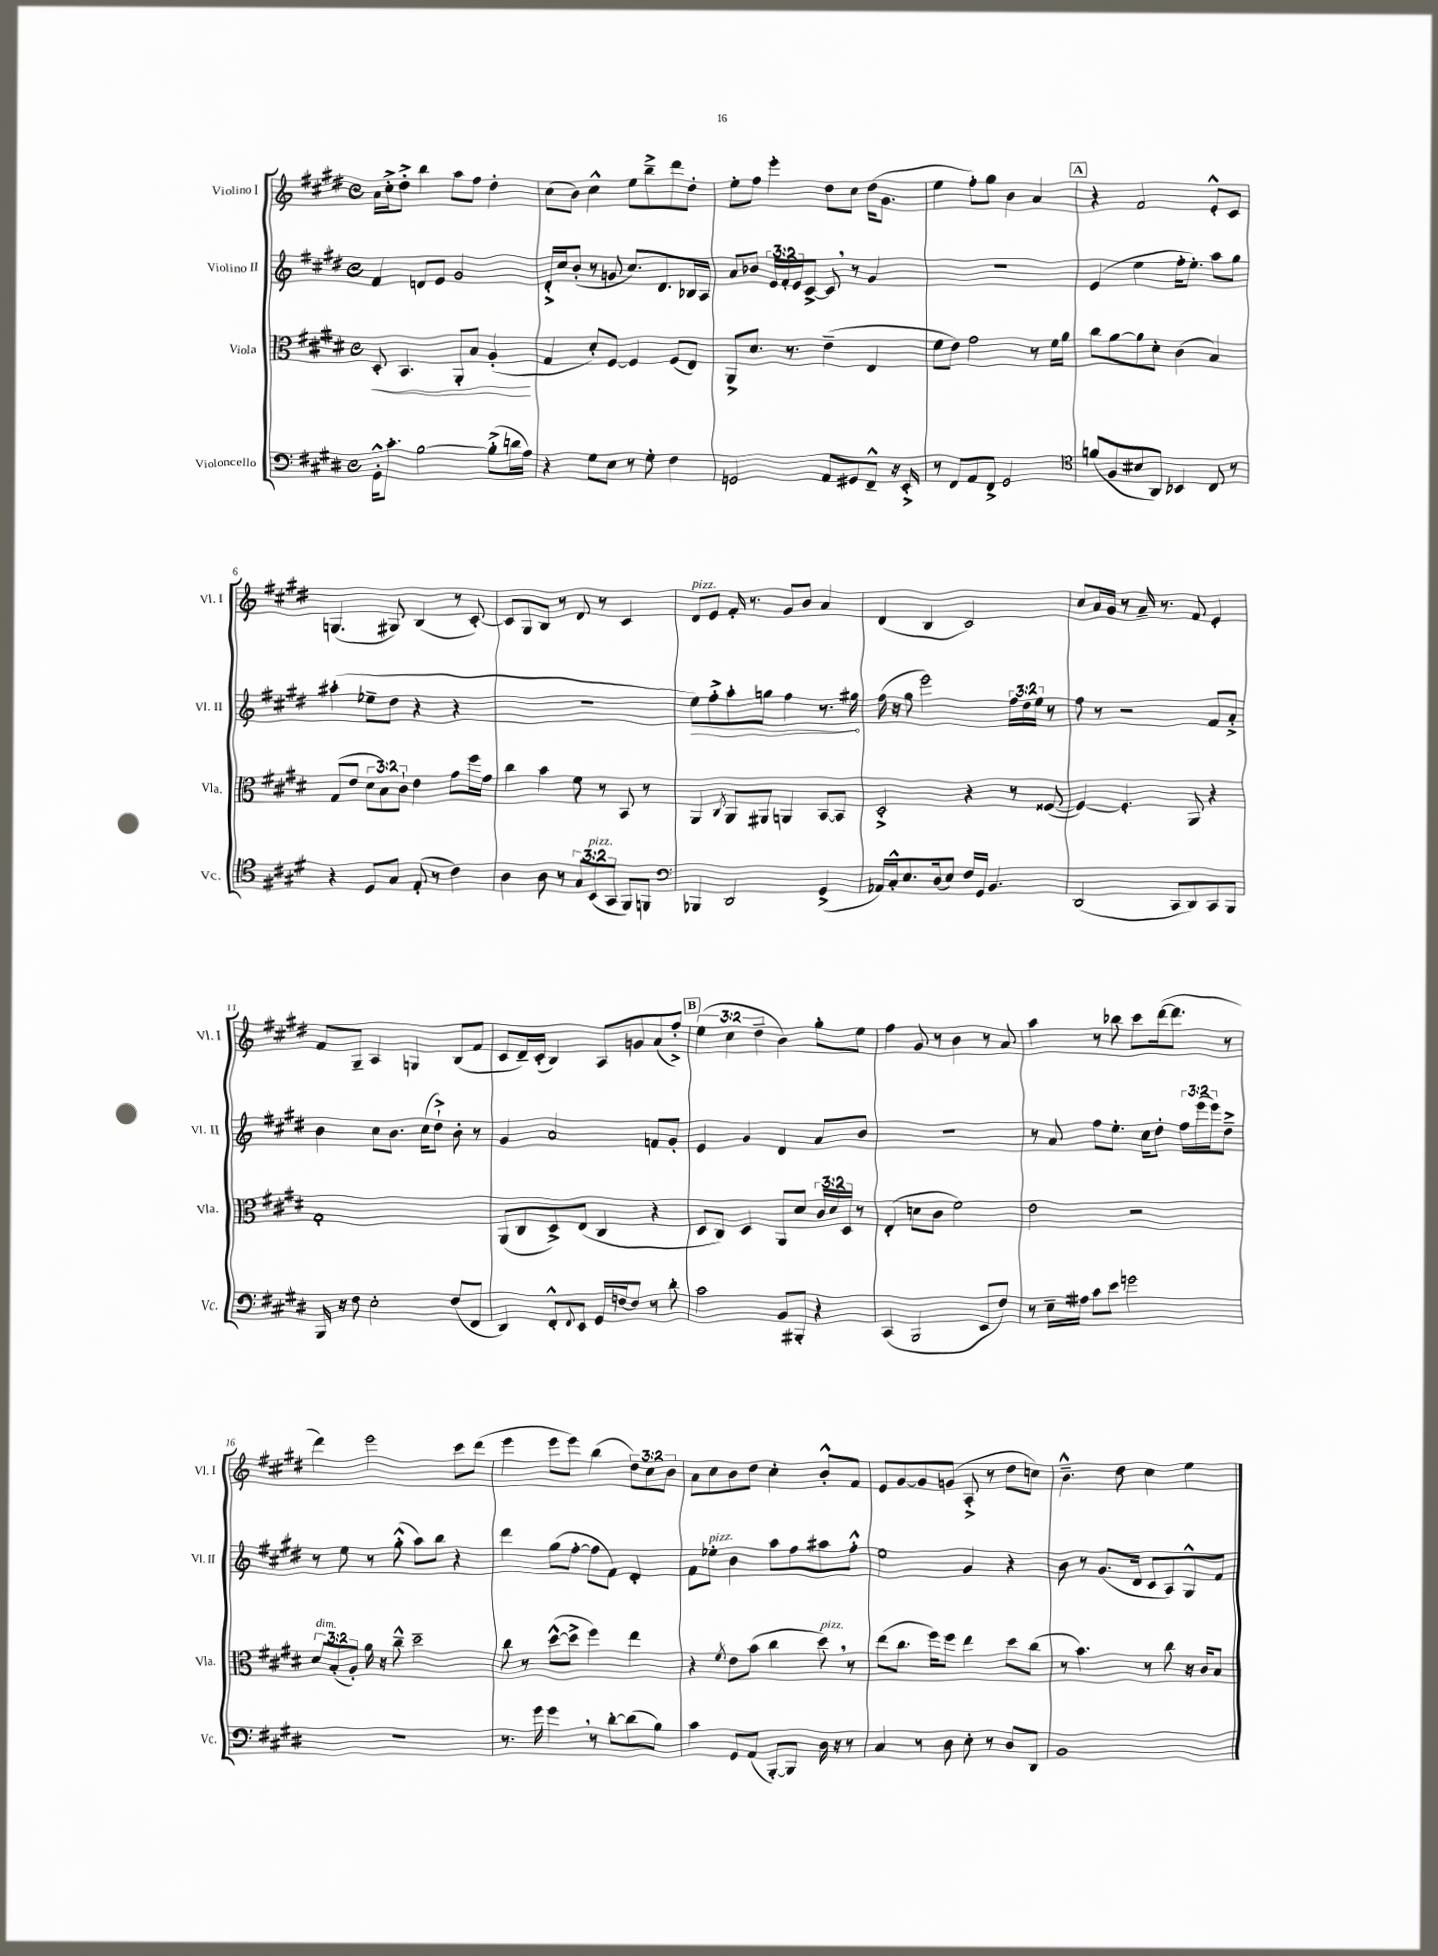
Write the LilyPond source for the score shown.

<<
\new StaffGroup <<
\new Staff = "s0" \with { instrumentName = "Violino I" shortInstrumentName = "Vl. I" } {
    \clef treble \key e \major \defaultTimeSignature \time 4/4 \override Staff.TupletNumber.text = #tuplet-number::calc-fraction-text
    a'16 cis''16-.-> dis''8-.-> b''4 a''8 fis''8 dis''4-. |
    cis''8( b'8) cis''4-^ e''8 b''8---> dis'''8 dis''8-. |
    e''8-. fis''8 e'''4-. dis''8 cis''8 dis''16( gis'8. |
    e''4 fis''8-.) gis''8 b'4 a'4 |
    \mark \markup { \box "A" } r4 fis'2 e'8-.-^ cis'8 |
    g4.( gis8) b4( r8 cis'8~-.) |
    cis'8 gis8 b8 r8 dis'8 r8 cis'4 |
    dis'8^\markup { \italic "pizz." } e'8 fis'16-. r8. gis'8 b'8 a'4 |
    dis'4( b4 cis'2) |
    cis''8 a'16 gis'16 r8 a'16-- r8. fis'8 e'4-. |
    fis'8 gis8-- a4 g4 b8( fis'8 |
    cis'8 dis'16--) cis'16-.( b4) a8 g'8 a'8( fis''8-.->) |
    \mark \markup { \box "B" } \tuplet 3/2 { e''4( cis''4 dis''4-- } b'4) gis''8-. e''8 |
    fis''4 gis'8 r8 b'4 r8 a'8 |
    a''4 r8 bes''8 cis'''8 dis'''16~( dis'''8. r8 |
    dis'''4) e'''2 cis'''8 dis'''8( |
    e'''4 e'''8 e'''8) b''4( \tuplet 3/2 { dis''8) cis''8 b'8 } |
    a'8 cis''8 b'8 dis''8 cis''4-. b'8-.-^ fis'8 |
    e'8 gis'8~ gis'8 g'8( a8-.-> r8 dis''8 c''8) |
    b'4.---^ dis''8 cis''4 e''4 \bar "|." |
}
\new Staff = "s1" \with { instrumentName = "Violino II" shortInstrumentName = "Vl. II" } {
    \clef treble \key e \major \defaultTimeSignature \time 4/4 \override Staff.TupletNumber.text = #tuplet-number::calc-fraction-text
    fis'4 d'8 e'8 gis'2 |
    dis'16-.-> cis''16 b'8-.( r8 g'8 cis''8.) dis'8. bes16 a16 |
    a'8 bes'8 \tuplet 3/2 { e'16 fis'16-. e'16 } cis'8~-> cis'8 \breathe r8 gis'4 |
    R1 |
    \mark \markup { \box "A" } e'4( e''4 fis''16-. e''8.-.) a''8 gis''8 |
    ais''4-.( ees''8-- dis''8 r4 r4 |
    R1 |
    \once \override Hairpin.circled-tip = ##t e''8\>) fis''8-.-> a''8-. g''8 fis''4 r8. gis''16\! |
    fis''16( r16 gis''8 e'''2) \tuplet 3/2 { fis''16 dis''16 e''16 } r8 |
    fis''8 r8 r2 fis'8 a'8-.-> |
    b'4 cis''8 b'8. cis''16( dis''8-!->) b'8-. r8 |
    gis'4 a'2 f'8 gis'8-. |
    \mark \markup { \box "B" } e'4 gis'4 dis'4 a'8 b'8 |
    R1 |
    r8 a'8 fis''8 e''8.-. cis''16 dis''8-. \tuplet 3/2 { fis''16 e'''16( e'''16) } dis''8---> |
    r8 e''8 r8 gis''8-.-^( a''8) b''8 r4 |
    dis'''4 gis''8( fis''8~-. fis''8 fis'8) dis'4-. |
    fis'8 ees''8-.^\markup { \italic "pizz." } b'4 a''8 fis''8 ais''8 fis''8-.-^ |
    e''2 gis'4 r4 |
    b'8 r8 gis'8.( dis'16 cis'8 a8) gis8-^ fis'8 \bar "|." |
}
\new Staff = "s2" \with { instrumentName = "Viola" shortInstrumentName = "Vla." } {
    \clef alto \key e \major \defaultTimeSignature \time 4/4 \override Staff.TupletNumber.text = #tuplet-number::calc-fraction-text
    dis8-.\< b,4. a,8-. b8 a4-.\!( |
    gis4 dis'8-.) fis8~ fis4 fis8( e8) |
    a,8-> dis'8. r8. e'4--( e4 |
    fis'8 e'8) gis'2 r8 fis'16 a'16 |
    \mark \markup { \box "A" } cis''8 a'8~ a'8 dis'8-. cis'4( b4) |
    gis8( e'8 \tuplet 3/2 { dis'8 b8) cis'8-! } e'4 gis'8 fis''16 gis'16 |
    cis''4 b'4 fis'8 r8 b,8 r8 |
    a,4 \acciaccatura { cis8 } a,8 ais,8 a,4 b,8~ b,8 |
    dis2-.-> r4 r8 fisis8~( |
    fisis4~) fisis4.-. a,8 r4 |
    gis1-. |
    a,8( cis8 dis8->) e8( cis4 r4 |
    \mark \markup { \box "B" } dis8 cis8) dis4 a,8 dis'8 \tuplet 3/2 { cis'16 dis'16 dis16 } r8 |
    e4-.( d'8 cis'8 fis'2) |
    e'2 r2 |
    \tuplet 3/2 { dis'8^\markup { \italic "dim." } b8-.( a8-.) } a'16 r16 cis''8---^ dis''2-- |
    cis''8 r8 dis''8~-^( dis''8-> fis''4) e''4 |
    r4 \acciaccatura { fis'8 } e'8 b'8( cis''4 dis''8^\markup { \italic "pizz." }) \breathe r8 |
    e''8( cis''8. fis''16) fis''8 e''4 dis''8 cis''8( |
    r8 b'4.) r8 cis''8 r16 cis'16 b8 \bar "|." |
}
\new Staff = "s3" \with { instrumentName = "Violoncello" shortInstrumentName = "Vc." } {
    \clef bass \key e \major \defaultTimeSignature \time 4/4 \override Staff.TupletNumber.text = #tuplet-number::calc-fraction-text
    gis,16-.-^ cis'8.-. b2~ b8-.->( d'16 a16) |
    r4 gis8 e8 r8 gis8-. fis4 |
    g,2 a,8 gis,8 fis,8---^ r16 e,16-.-> |
    r8 fis,8 a,8 fis,8-> gis,2 |
    \mark \markup { \box "A" } \clef tenor f'8( fis8 bis8 a,8) bes,4 cis8 r8 |
    r4 dis8 gis8 e8-.( r8 cis'4) |
    a4 a8 r8 \tuplet 3/2 { gis8 b,8^\markup { \italic "pizz." }( gis,8 } fis,8) f,8 |
    \clef bass bes,,4 dis,2 gis,4->( |
    aes,16) cis16-.-^ e8. dis16( e8) fis16 gis,16 b,4. |
    dis,2( cis,8 dis,8) cis,8 b,,8 |
    b,,16 r16 fis8 e2-. fis8( fis,8 |
    dis,4) fis,8-.-^ \appoggiatura { fis,8 } e,8 gis,16 f16~ f8 r8 dis'8-. |
    \mark \markup { \box "B" } cis'2 b,8 bis,,8-. r4 |
    cis,4( b,,2 e,8 fis8) |
    r8 e16-- ais16 cis'8 e'8 g'2 |
    R1 |
    r8. gis'16 gis'4 \breathe r8 dis'8~-. dis'8( b8) |
    cis'4 gis,8 a,8( b,,8~-.) b,,8 dis16 r16 r8 |
    cis4 r8 dis8 e8-. r8 dis8 dis,8 |
    b,1 \bar "|." |
}
>>
>>
